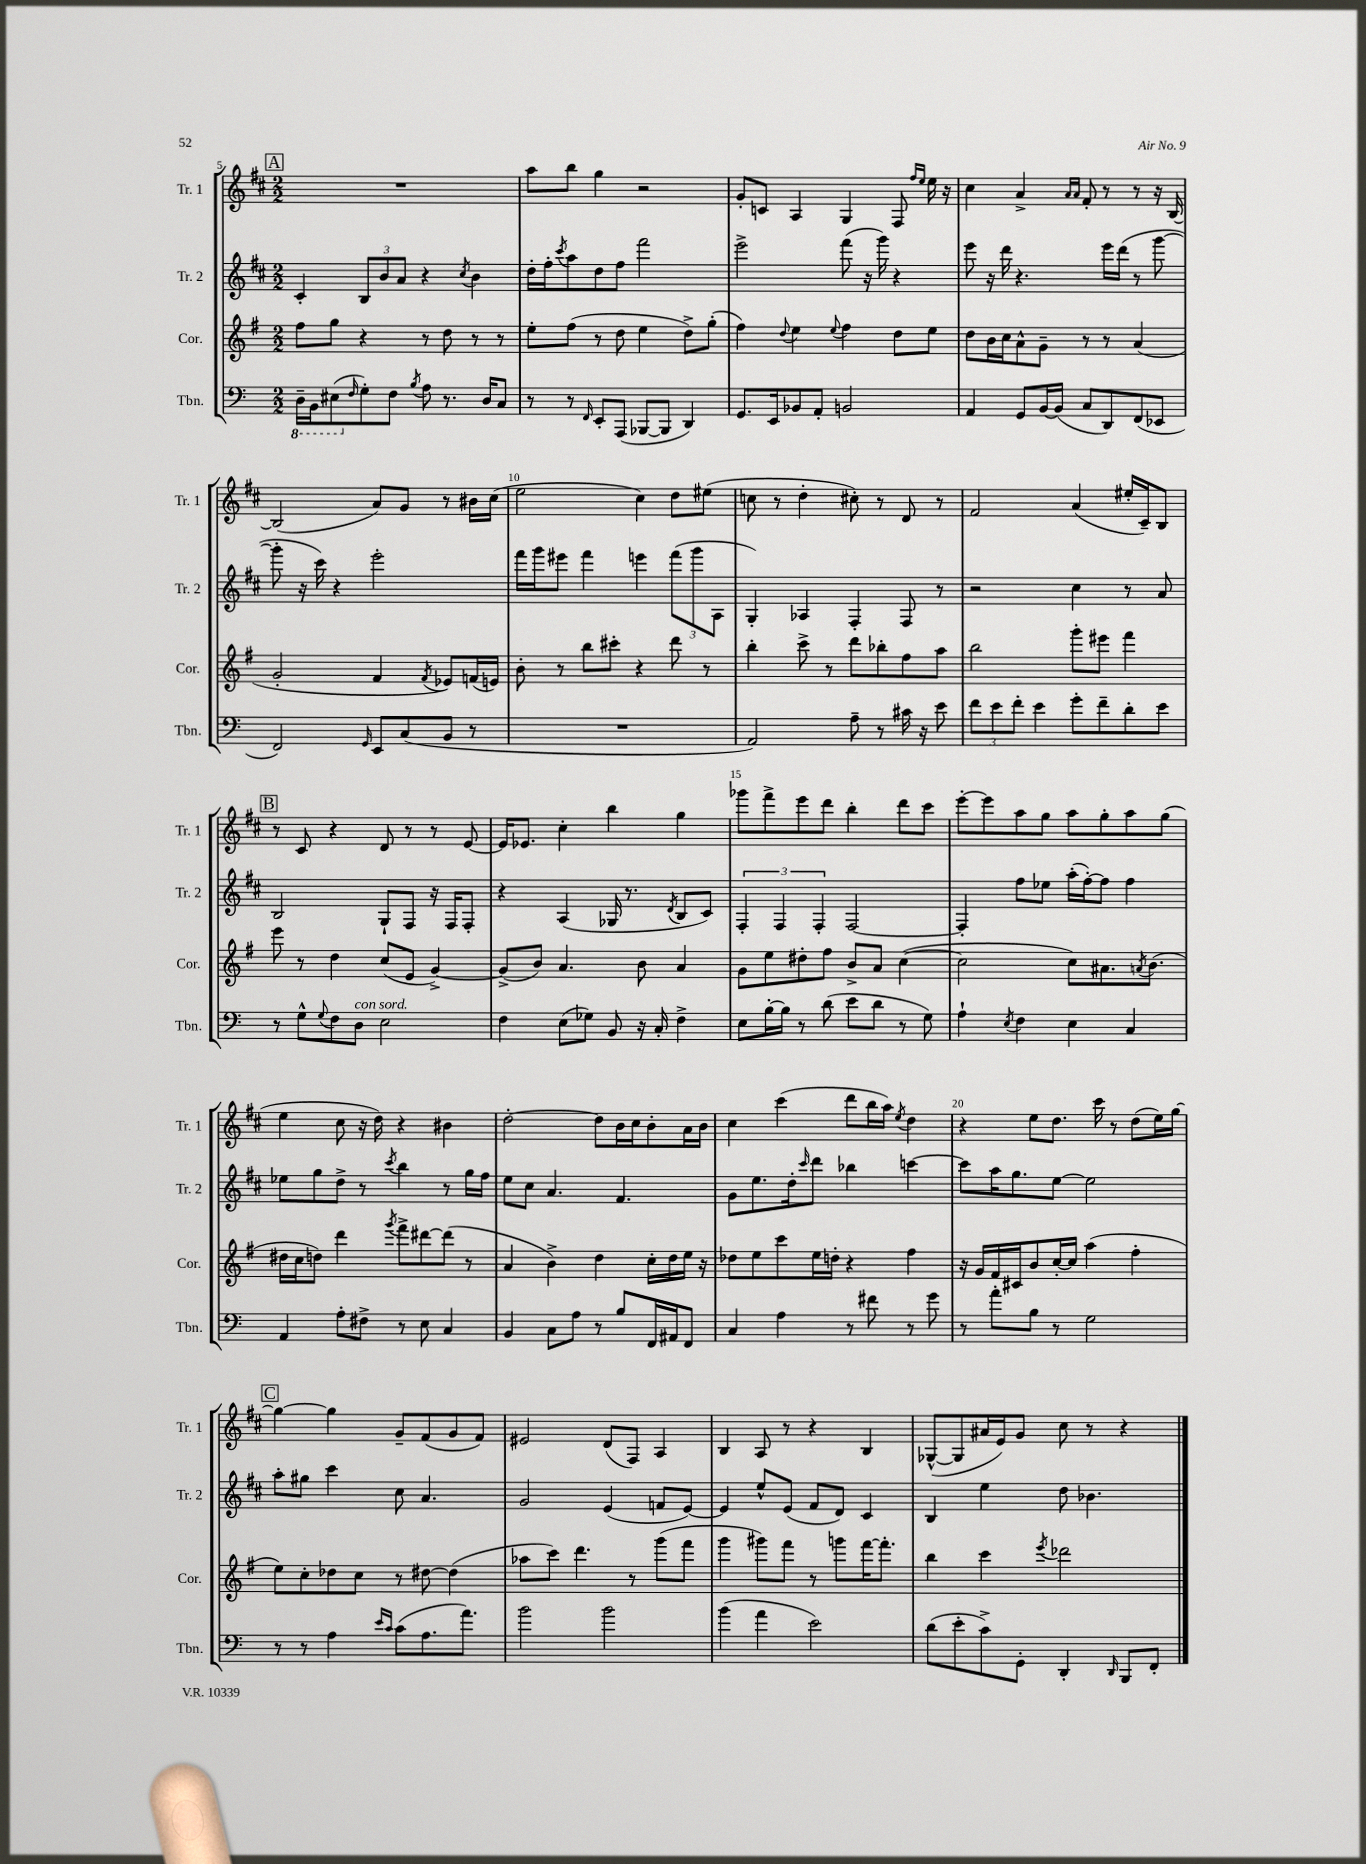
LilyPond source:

<<
\new StaffGroup <<
\new Staff = "s0" \with { instrumentName = "Tr. 1" shortInstrumentName = "Tr. 1" } {
    \clef treble \key d \major \numericTimeSignature \time 2/2
    \mark \markup { \box "A" } R1 |
    a''8 b''8 g''4 r2 |
    g'8-. c'8 a4 g4 fis8 \grace { fis''16 e''16 } e''16 r16 |
    cis''4 a'4-> \grace { a'16 a'16 } fis'8-. r8 r8 r16 b16~ |
    b2( a'8) g'8 r8 bis'16 cis''16( |
    e''2 cis''4) d''8 eis''8( |
    c''8 r8 d''4-. cis''8-.) r8 d'8 r8 |
    fis'2 a'4( eis''16-. cis'16--) b8 |
    \mark \markup { \box "B" } r8 cis'8 r4 d'8 r8 r8 e'8~ |
    e'16 ees'8. cis''4-. b''4 g''4 |
    ges'''8 fis'''8-> e'''8 d'''8 b''4-. d'''8 cis'''8 |
    e'''8~-. e'''8 a''8 g''8 a''8 g''8-. a''8 g''8( |
    e''4 cis''8 r16 d''16) r4 bis'4 |
    d''2~-. d''8 b'16 cis''16 b'8-. a'16 b'16 |
    cis''4 cis'''4( d'''8 b''16 a''16) \acciaccatura { e''8 } d''4 |
    r4 e''8 d''8. cis'''16 r8 d''8( e''16) g''16~ |
    \mark \markup { \box "C" } g''4~ g''4 g'8-- fis'8( g'8 fis'8) |
    eis'2 d'8( fis8) a4 |
    b4 a8 r8 r4 b4 |
    ges8~-^( ges8 ais'16 e'16) g'8 cis''8 r8 r4 \bar "|." |
}
\new Staff = "s1" \with { instrumentName = "Tr. 2" shortInstrumentName = "Tr. 2" } {
    \clef treble \key d \major \numericTimeSignature \time 2/2
    \mark \markup { \box "A" } cis'4-. \tuplet 3/2 { b8 b'8 a'8 } r4 \acciaccatura { cis''8 } b'4 |
    d''16-. fis''16-. \acciaccatura { cis'''8 } a''8 d''8 fis''8 fis'''2 |
    e'''2-> fis'''8( r16 g'''16) r4 |
    e'''8 r16 d'''16 r4. e'''16 d'''16( r8 g'''8~ |
    g'''8-. r16 cis'''16) r4 e'''2-. |
    fis'''16 g'''16 eis'''8 fis'''4 e'''4 \tuplet 3/2 { fis'''8( g'''8 a8 } |
    g4-.) aes4 fis4-. fis8 r8 |
    r2 cis''4 r8 a'8 |
    \mark \markup { \box "B" } b2 g8-! fis8 r16 fis16 fis8-. |
    r4 a4( ges16 r8. \acciaccatura { d'8 } b8 cis'8) |
    \tuplet 3/2 { fis4-. fis4 fis4-. } fis2~ |
    fis4-. fis''8 ees''8 a''16-.( fis''16~-.) fis''8 fis''4 |
    ees''8 g''8 d''8-> r8 \acciaccatura { cis'''8 } b''4 r8 g''16 fis''16 |
    e''8 cis''8 a'4. fis'4. |
    g'8 e''8. d''16-. \grace { cis'''16 } d'''8 bes''4 c'''4~ |
    c'''8 a''16 g''8. e''8~ e''2 |
    \mark \markup { \box "C" } a''8-. gis''8 cis'''4 cis''8 a'4. |
    g'2 e'4( f'8 e'8~) |
    e'4 e''8-^ e'8( fis'8 d'8) cis'4 |
    b4 e''4 d''8 bes'4. \bar "|." |
}
\new Staff = "s2" \with { instrumentName = "Cor." shortInstrumentName = "Cor." } {
    \clef treble \key g \major \numericTimeSignature \time 2/2
    \mark \markup { \box "A" } fis''8 g''8 r4 r8 d''8 r8 r8 |
    e''8-. fis''8( r8 d''8 e''4 d''8->) g''8-.( |
    fis''4) \appoggiatura { d''8 } e''4 \appoggiatura { e''8 } fis''4 d''8 e''8 |
    d''8 b'16 c''16 a'8-^ g'8-- r8 r8 a'4( |
    g'2-. fis'4 \acciaccatura { fis'8 } ees'8) f'16( e'16) |
    b'8-. r8 b''8 cis'''8-. r4 d'''8 r8 |
    b''4-. c'''8-> r8 d'''8 bes''8-. fis''8 a''8 |
    b''2 g'''8-. eis'''8 fis'''4 |
    \mark \markup { \box "B" } e'''8 r8 d''4 c''8( e'8 g'4~->) |
    g'8->( b'8) a'4. b'8 a'4 |
    g'8 e''8 dis''8-. fis''8 b'8-> a'8 c''4~( |
    c''2 c''8) ais'8. \acciaccatura { a'8 } b'8.( |
    dis''16 c''16 d''8) d'''4 \acciaccatura { g'''8 } fis'''8-> dis'''8~ dis'''8( r8 |
    a'4 b'4->) d''4 c''16-. d''16 e''16 r16 |
    des''8 e''8 c'''8 e''16 d''16-. r4 fis''4 |
    r16 g'16 fis'16 cis'16 b'8 c''16~-. c''16 a''4( fis''4-. |
    \mark \markup { \box "C" } e''8) c''8-. des''8 c''8 r8 dis''8~ dis''4( |
    aes''8 c'''8) d'''4. r8 g'''8( fis'''8 |
    g'''4 gis'''8) fis'''8 r8 g'''8 fis'''16~ fis'''8.-. |
    b''4 c'''4 \acciaccatura { e'''8 } des'''2 \bar "|." |
}
\new Staff = "s3" \with { instrumentName = "Tbn." shortInstrumentName = "Tbn." } {
    \clef bass \key c \major \numericTimeSignature \time 2/2
    \mark \markup { \box "A" } \ottava #-1 d,16-- b,,16 eis,8( \ottava #0 \grace { f16 } g8-.) f8 \acciaccatura { b8 } a8 r8. d16 c8 |
    r8 r8 \grace { f,16 } e,8-. a,,8( bes,,8~ bes,,8 d,4) |
    g,8. e,16 bes,8 a,8-. b,2 |
    a,4 g,8 b,16~ b,16( c8 d,8) f,8( ees,8 |
    f,2) \grace { g,16 } e,8 c8( b,8 r8 |
    R1 |
    a,2) a8-- r8 cis'16 r16 e'8 |
    \tuplet 3/2 { f'8 e'8 f'8-. } e'4 g'8-. f'8-- d'8-. e'8 |
    \mark \markup { \box "B" } r8 g8-^ \appoggiatura { g8 } f8 d8^\markup { \italic "con sord." } e2 |
    f4 e8( ges8) b,8 r16 c16-. f4-> |
    e8 b16~-. b16 r8 d'8( e'8 d'8 r8 g8) |
    a4-! \acciaccatura { e8 } f4 e4 c4 |
    a,4 a8-. fis8-> r8 e8 c4 |
    b,4 c8 a8 r8 b8 f,16 ais,16 f,8 |
    c4 a4 r8 fis'8 r8 g'8 |
    r8 a'8-. b8 r8 g2 |
    \mark \markup { \box "C" } r8 r8 a4 \grace { e'16 c'16 } c'8( a8. a'8.) |
    b'2 b'2 |
    b'4( a'4 e'2) |
    d'8( e'8-. c'8->) g,8-. d,4-. \grace { d,16 } b,,8 f,8-. \bar "|." |
}
>>
>>
\layout { \context { \Score currentBarNumber = #5 \override BarNumber.break-visibility = ##(#f #t #t) barNumberVisibility = #(every-nth-bar-number-visible 5) } }
